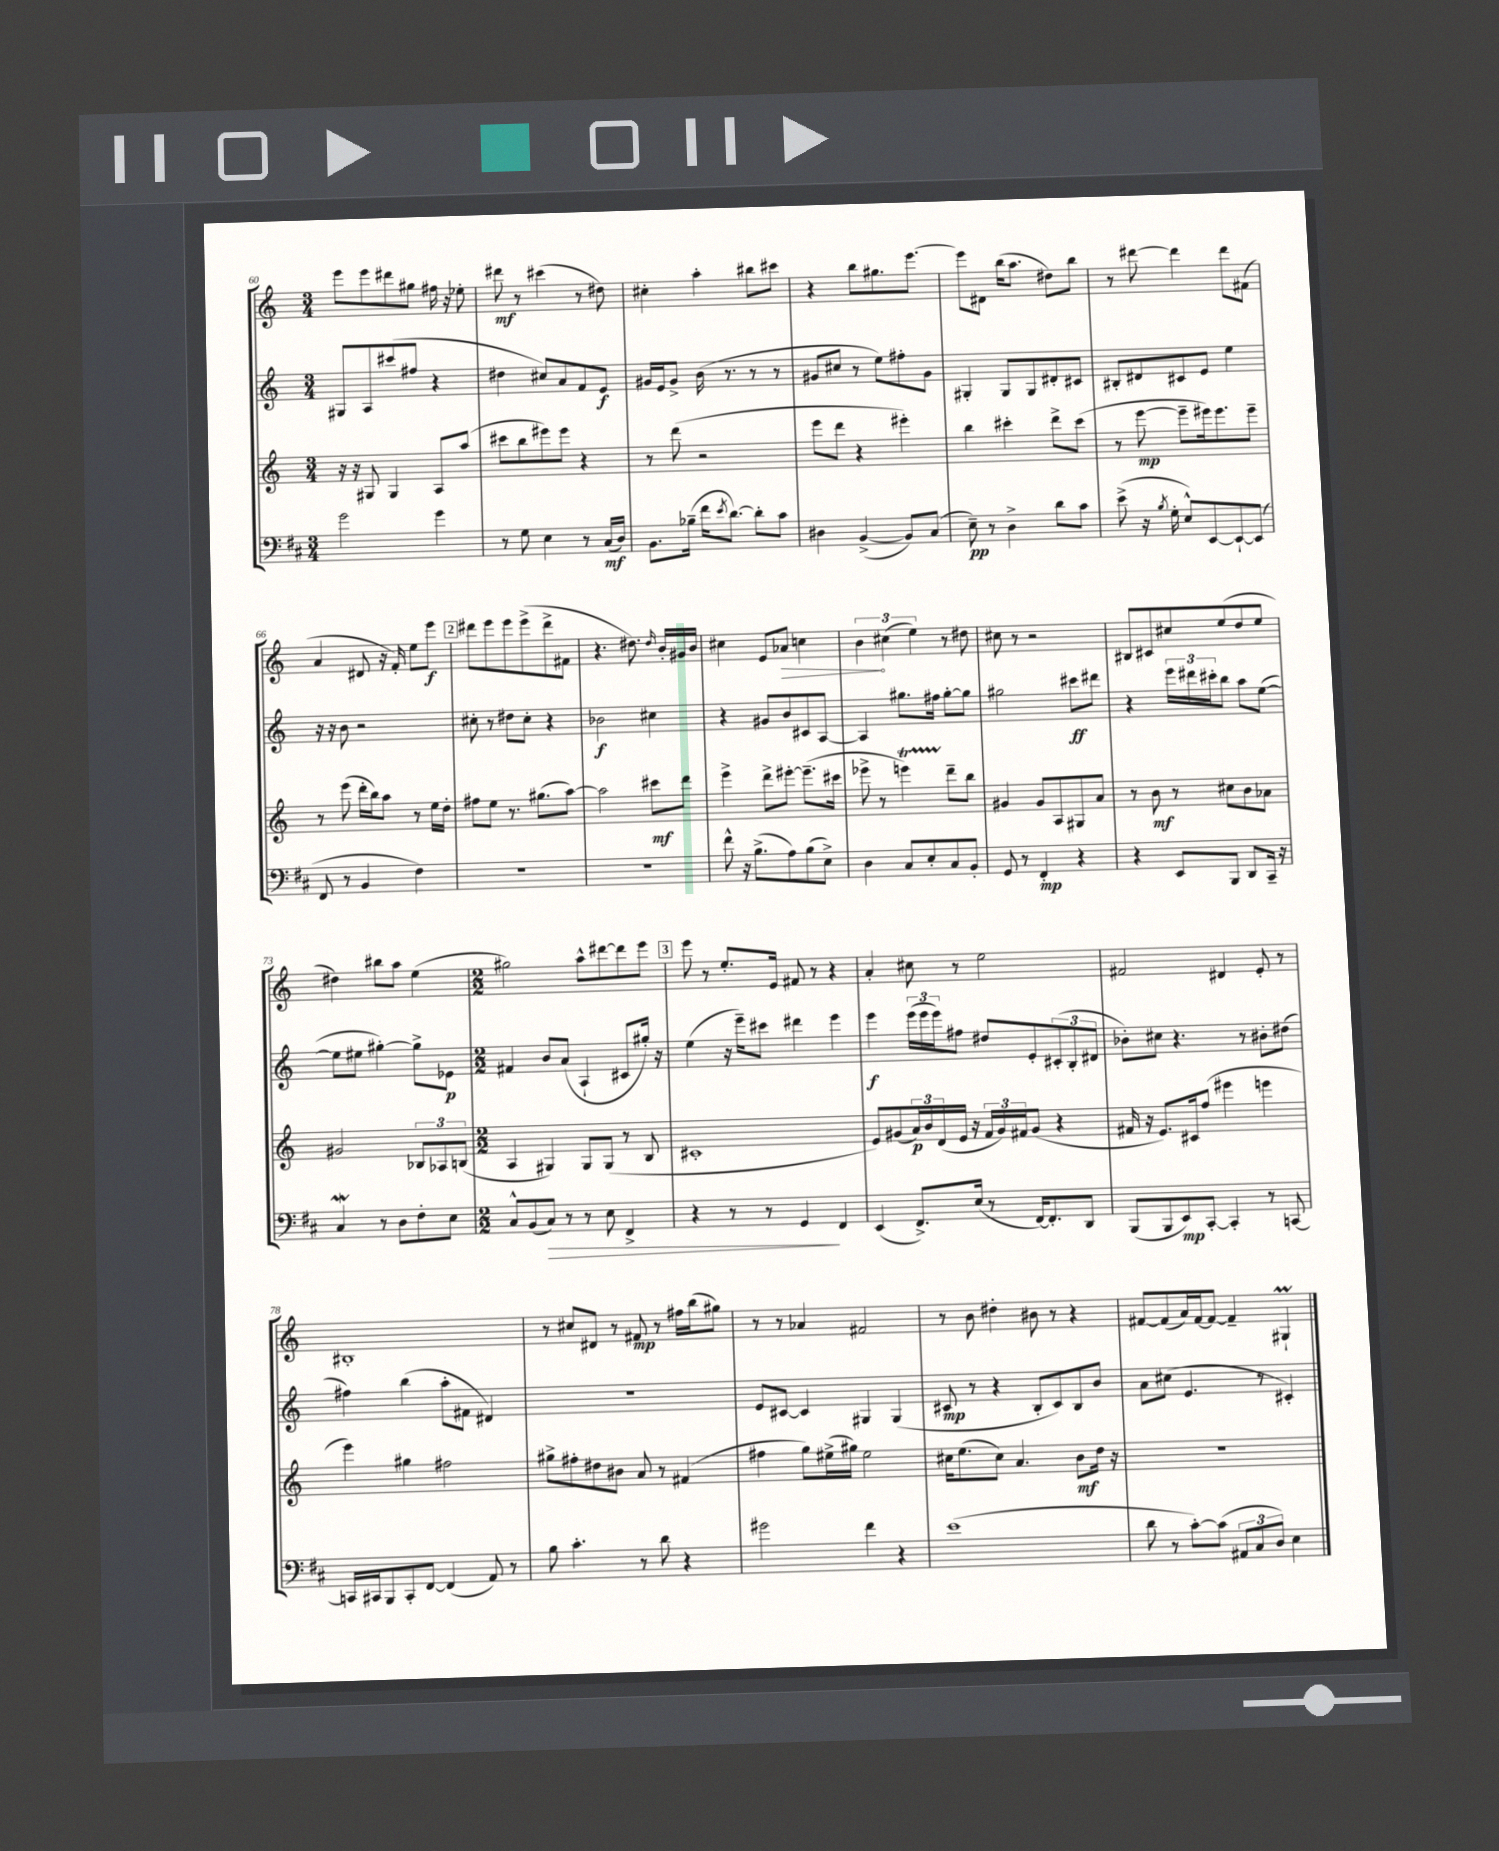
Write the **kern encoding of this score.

**kern	**kern	**kern	**kern
*staff4	*staff3	*staff2	*staff1
*clefF4	*clefG2	*clefG2	*clefG2
*k[f#c#]	*k[]	*k[]	*k[]
*M3/4	*M3/4	*M3/4	*M3/4
2g\	16r	8G#/L	8eee\L
.	16r	.	.
.	8G#/	8A/	8eee\
.	4G#/	(8ccc#/	8ddd#\
.	.	8ff#/J	8gg#\J
4g\	8A/L	4r	16ff#\
.	.	.	16r
.	(8aa/J	.	8ee-'\
=	=	=	=
8r	8ccc#\L	4dd#\	8ddd#\
8G\	8bb\	.	8r
4E\	8eee#\)	8cc#/L)	(4ccc#\
.	8eee#\J	8a/	.
8r	4r	8f/	8r
(16C#/LL	.	8e/J	8dd#\)
16D/JJ)	.	.	.
=	=	=	=
8.BB\L	8r	16g#/LL	4cc#'\
.	.	16e/J	.
.	(8ddd\	8g#^/J	.
(16B-~\Jk	.	.	.
16f#\LK	2r	(16b\	4aa'\
8qe/	.	.	.
[8.d\J)	.	8.r	.
8d'\]L	.	8r	8bb#\L
8c#\J	.	8r	8ccc#\J
=	=	=	=
4D#\	8eee\L	8g#/L	4r
.	8ddd\J	8cc#/J	.
([4BB^/	4r	8r	8bb\L
.	.	8ee\L)	8.gg#\
8BB/]L)	4eee#'\)	8ff#'\	.
.	.	.	[8.eee\J
(8C#/J	.	8g#\J	.
=	=	=	=
8E~\)	4bb\	4G#'/	8eee\]L
8r	.	.	8d#\J
4D^\	4ccc#'\	8G#/L	(16bb\LK
.	.	.	8.aa\J
.	.	8G#/	.
8d\L	8ddd^\L	8d#'/	8dd#\L)
8c#\J	(8ccc#\J	8c#/J	8bb\J
=	=	=	=
(8e^\	8r	8B#'/L	8r
16r	[8eee\	8d#/	[8ddd#\
8qB/	.	.	.
16G'\	.	.	.
8E^^/L)	8eee~\]L	8c#/	4ddd#\]
[8EE/	16eee#\k)	8e/J	.
.	8.eee#\	.	.
8EE`/_	.	4ee\	8ddd#\L
(8EE/]J	8eee#~\J	.	(8f#\J
=	=	=	=
8FF#/	8r	16r	4a/
.	.	16r	.
8r	(8eee\	8b\	.
4BB/	16ddd'\LL	2r	8d#/
.	16bb\J)	.	.
.	8aa\J	.	16r
.	.	.	16f'/)
4F#\)	8r	.	8ee\L
.	16ee\LL	.	8eee\J
.	16dd'\JJ	.	.
=	=	=	=
2.r	8ff#\L	8cc#'\	8ddd#\L
.	8ee\J	8r	8eee\
.	8.r	8dd#\L	8eee\
.	.	8cc#'\J	(8eee^\
.	(8.gg#\L	.	.
.	.	4r	8ddd#^\
.	[8aa\J)	.	8f#\J
=	=	=	=
2.r	2aa\]	2b-\	4.r
.	.	.	8.dd#\)
.	8ccc#\L	4cc#\	.
.	.	.	16qqdd#/
.	.	.	16b'/LL
.	8ddd\J	.	16g#/
.	.	.	16b/JJ
=	=	=	=
8f#^^\	4eee^\	4r	4cc#\
16r	.	.	.
(8.B^\L	.	.	.
.	8ddd^\L	8g#/L	8e/L
8A\)	[8eee#'\J	8b/	8a-/J
(8B\	(8.eee#~\]L	8c#/	4cc\
8E^\J)	.	[8A/J	.
.	16ccc#\Jk	.	.
=	=	=	=
4D\	8eee-^\	4A/]	6b\
.	8r	.	.
.	.	.	(6cc#\
8C#/L	4eee\)	8.gg#\L	.
.	.	.	6ee\)
8E'/	.	.	.
.	.	16ff#\Jk	.
8C#/	8ddd~\L	[8gg#'\L	8r
8BB'/J	8bb\J	8gg#\]J	8dd#\
=	=	=	=
8GG/	4g#/	2gg#\	8cc#\
8r	.	.	8r
4FF#'/	8g#/L	.	2r
.	8A/	.	.
4r	8G#/	8ccc#\L	.
.	8a/J	8ddd#\J	.
=	=	=	=
4r	8r	4r	8B#/L
.	8b\	.	8c#/
8EE/L	8r	24eee\LL	8cc#/
.	.	24ddd#\	.
.	.	24ccc#'\J	.
8BBB/J	8cc#\L	8bb\J	(8ee/
8DD/L	8b\	8aa\L	8dd/
16CC#~/Jk	8a-\J	([8ee\J	8ee/J
16r	.	.	.
=	=	=	=
4C#/	2g#/	8ee\]L	4dd#\)
.	.	8ee#\J	.
8r	.	[4gg#'\)	8bb#\L
8D\L	.	.	8aa\J
8F#'\	12B-/L	8gg#^\]L	(4ee\
.	12A-/	.	.
8E\J	.	8e-\J	.
.	(12B/J	.	.
=	=	=	=
*M2/2	*M2/2	*M2/2	*M2/2
8C#^^/L	4A/	4f#/	2gg#\)
(8BB/	.	.	.
8C#/J)	4G#/)	8b/L	.
8r	.	(8a/J	.
8r	8G#/L	4A`/	8aa^^\L
8E\	(8G#/J	.	[8ddd#\
4FF#^/	8r	8c#/L	8ddd#\]
.	8B/	16gg#'/Jk)	8eee\J
.	.	16r	.
=	=	=	=
4r	1c#'	(4ee\	8eee\
.	.	.	8r
8r	.	16r	8.ee'/L
.	.	16eee~\LK)	.
8r	.	8ccc#\J	.
.	.	.	16e/Jk
4GG/	.	4ddd#\	8f#/
.	.	.	8r
4FF#/	.	4eee\	4r
=	=	=	=
(4EE/	8e/L)	4eee\	4a'/
.	(8g#/	.	.
8.FF#^/L)	24a/L)	(24eee\LL	8cc#\
.	24b/	24eee\	.
.	(24d/	24eee\J)	.
.	16e/JJ	8ff#\J	8r
(16E/Jk	16r	.	.
8r	24f/LL	8dd#/L	2ee\
.	24g#/)	.	.
.	24f#/J	.	.
[16FF#/LK)	(8g#/J	8e'/	.
8.FF#'/]	.	.	.
.	4r	(12c#'/	.
.	.	12B'/	.
8DD/J	.	.	.
.	.	12d#/J	.
=	=	=	=
(8BBB/L	16f#/	8b-'\L)	2f#/
.	16r	.	.
8BBB/	8.e/L)	8cc#\J	.
8EE/)	.	4.r	.
.	16c#/k	.	.
[8CC#'/J	(8ff/J	.	.
4CC#'/]	4eee#\	.	4d#/
.	.	8r	.
8r	4eee\	8b#'\L	8e'/
[8CC/	.	(8dd#\J	8r
=	=	=	=
16CC/]LL	4eee\)	4ff#\)	1B#'
16CC#/J	.	.	.
8BBB/	.	.	.
8CC#'/	4gg#\	(4bb\	.
[8FF#/J	.	.	.
(4FF#/]	2ff#\	8aa'\L	.
.	.	8f#\J	.
8AA/)	.	4d#/)	.
8r	.	.	.
=	=	=	=
8B\	8gg#^\L	1r	8r
4.c#'\	8ff#'\	.	8cc#/L
.	8dd#\	.	8d#/J
.	8b#\J	.	8r
8r	8a/	.	8f#/
8d\	8r	.	8r
4r	(4f#/	.	16ff#\LL
.	.	.	(16bb\J
.	.	.	8gg#\J)
=	=	=	=
2g#\	4ff#\	8e/L	8r
.	.	[8c#/J	8r
.	8gg\L)	4c#/]	4a-/
.	(16ee#^\L	.	.
.	16gg#\JJ)	.	.
4f#\	2ee#\	4G#/	2f#/
4r	.	(4G#/	.
=	=	=	=
(1e	16cc#\LK	8c#/	8r
.	(8.ee\	.	.
.	.	8r	8b\
.	8cc#\J)	4r	4dd#'\
.	4.a/	.	.
.	.	8B'/L	8b#\
.	.	8c#/)	8r
.	8b\L	8B/	4r
.	16dd\Jk	8b/J	.
.	16r	.	.
=	=	=	=
8d\	1r	8a\L	[8f#/L
8r	.	(8cc#\J	(8f#/]
[8c#'\L)	.	4.e/	16a/L)
.	.	.	[16f#/J
(8c#\]J	.	.	8f#/_J
12AA#/L	.	.	4f#~/]
12C#/	.	.	.
.	.	8r	.
12D/J)	.	.	.
4E\	.	4c#'/)	4G#`/
==	==	==	==
*-	*-	*-	*-
